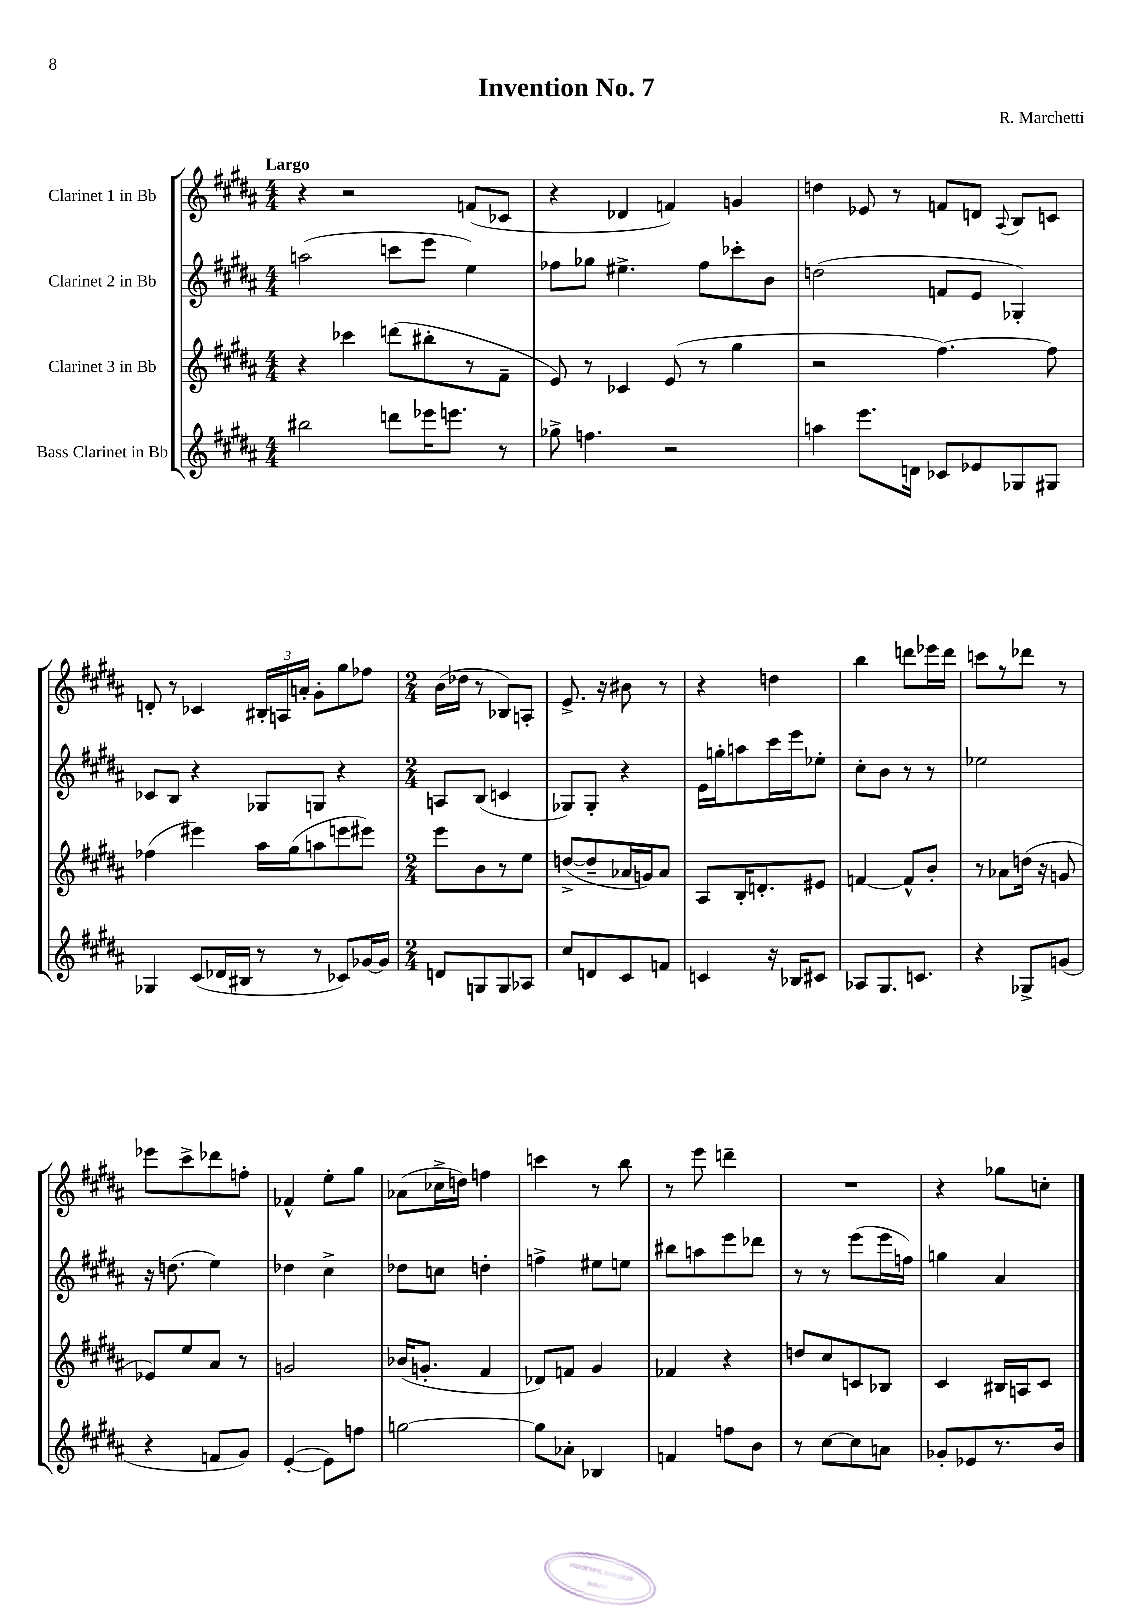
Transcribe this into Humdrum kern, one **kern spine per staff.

**kern	**kern	**kern	**kern
*staff4	*staff3	*staff2	*staff1
*clefG2	*clefG2	*clefG2	*clefG2
*k[f#c#g#d#a#]	*k[f#c#g#d#a#]	*k[f#c#g#d#a#]	*k[f#c#g#d#a#]
*M4/4	*M4/4	*M4/4	*M4/4
2bb#	4r	(2aa	4r
.	4ccc-	.	2r
8ddd	(8ddd	8ccc	.
16eee-	8bb#'	8eee	.
8.eee	.	.	.
.	8r	4ee)	(8f
8r	8f#~	.	8c-
=	=	=	=
8gg-^	8e)	8ff-	4r
4.ff	8r	8gg-	.
.	4c-	4.ee#^	4d-
2r	(8e	.	4f)
.	8r	8ff-	.
.	4gg#	8ccc-'	4g
.	.	8b	.
=	=	=	=
4aa	2r	(2dd	4dd
8.eee	.	.	8e-
.	.	.	8r
16d	.	.	.
8c-	[4.ff#)	8f	8f
8e-	.	8e	8d
.	.	.	8qqA#
8G-	.	4G-')	8B
8G#	8ff#]	.	8c
=	=	=	=
4G-	(4ff-	8c-	8d'
.	.	8B	8r
(8c#	4eee#)	4r	4c-
16d-	.	.	.
16B#	.	.	.
8r	16aa#	8G-	24B#'
.	.	.	24A
.	(16gg#	.	.
.	.	.	24a'
8r	8aa	8G	8g#'
8c-)	8eee	4r	8gg#
[16g-	8eee#)	.	8ff-
16g-]	.	.	.
=	=	=	=
*M2/4	*M2/4	*M2/4	*M2/4
8d	8eee	8A	(16b
.	.	.	16dd-
8G	8b	(8B	8r
8G	8r	4c	8B-)
8A-	8ee	.	8A'
=	=	=	=
8cc#	([8dd^	8G-)	8.e^
8d	8dd~]	8G-'	.
.	.	.	16r
8c#	16a-	4r	8b#
.	16g)	.	.
8f	8a-	.	8r
=	=	=	=
4c	8A#	16e	4r
.	.	16gg'	.
.	16B'	8aa	.
.	8.d'	.	.
16r	.	16ccc#	4dd
16B-	.	16eee	.
8c#	8e#	8ee-'	.
=	=	=	=
8A-	[4f	8cc#'	4bb
8.G#	.	8b	.
.	8f^^]	8r	8ddd
8.c	.	.	.
.	8b'	8r	16eee-
.	.	.	16ddd
=	=	=	=
4r	8r	2ee-	8ccc
.	8a-	.	8r
8G-^	(16dd	.	8ddd-
.	16r	.	.
(8g	8g	.	8r
=	=	=	=
4r	8e-)	16r	8eee-
.	.	(8.dd	.
.	8ee	.	8ccc#^
8f	8a#	4ee)	8ddd-
8g#)	8r	.	8ff'
=	=	=	=
([4e'	2g	4dd-	4f-^^
8e])	.	4cc#^	8ee'
8ff	.	.	8gg#
=	=	=	=
[2gg	(16b-	8dd-	(8a-
.	8.g'	.	.
.	.	8cc	16cc-^
.	.	.	16dd)
.	4f#	4dd'	4ff
=	=	=	=
8gg]	8d-)	4ff^	4ccc
8a-'	8f	.	.
4B-	4g#	8ee#	8r
.	.	8ee	8bb
=	=	=	=
4f	4f-	8bb#	8r
.	.	8aa	8eee
8ff	4r	8eee	4ddd~
8b	.	8ddd-	.
=	=	=	=
8r	8dd	8r	2r
[8cc#	8cc#	8r	.
8cc#]	8c	(8eee	.
8a	8B-	16eee	.
.	.	16ff)	.
=	=	=	=
8g-'	4c#	4gg	4r
8e-	.	.	.
8.r	16B#	4a#	8gg-
.	16A	.	.
.	8c#	.	8cc'
16b	.	.	.
==	==	==	==
*-	*-	*-	*-
